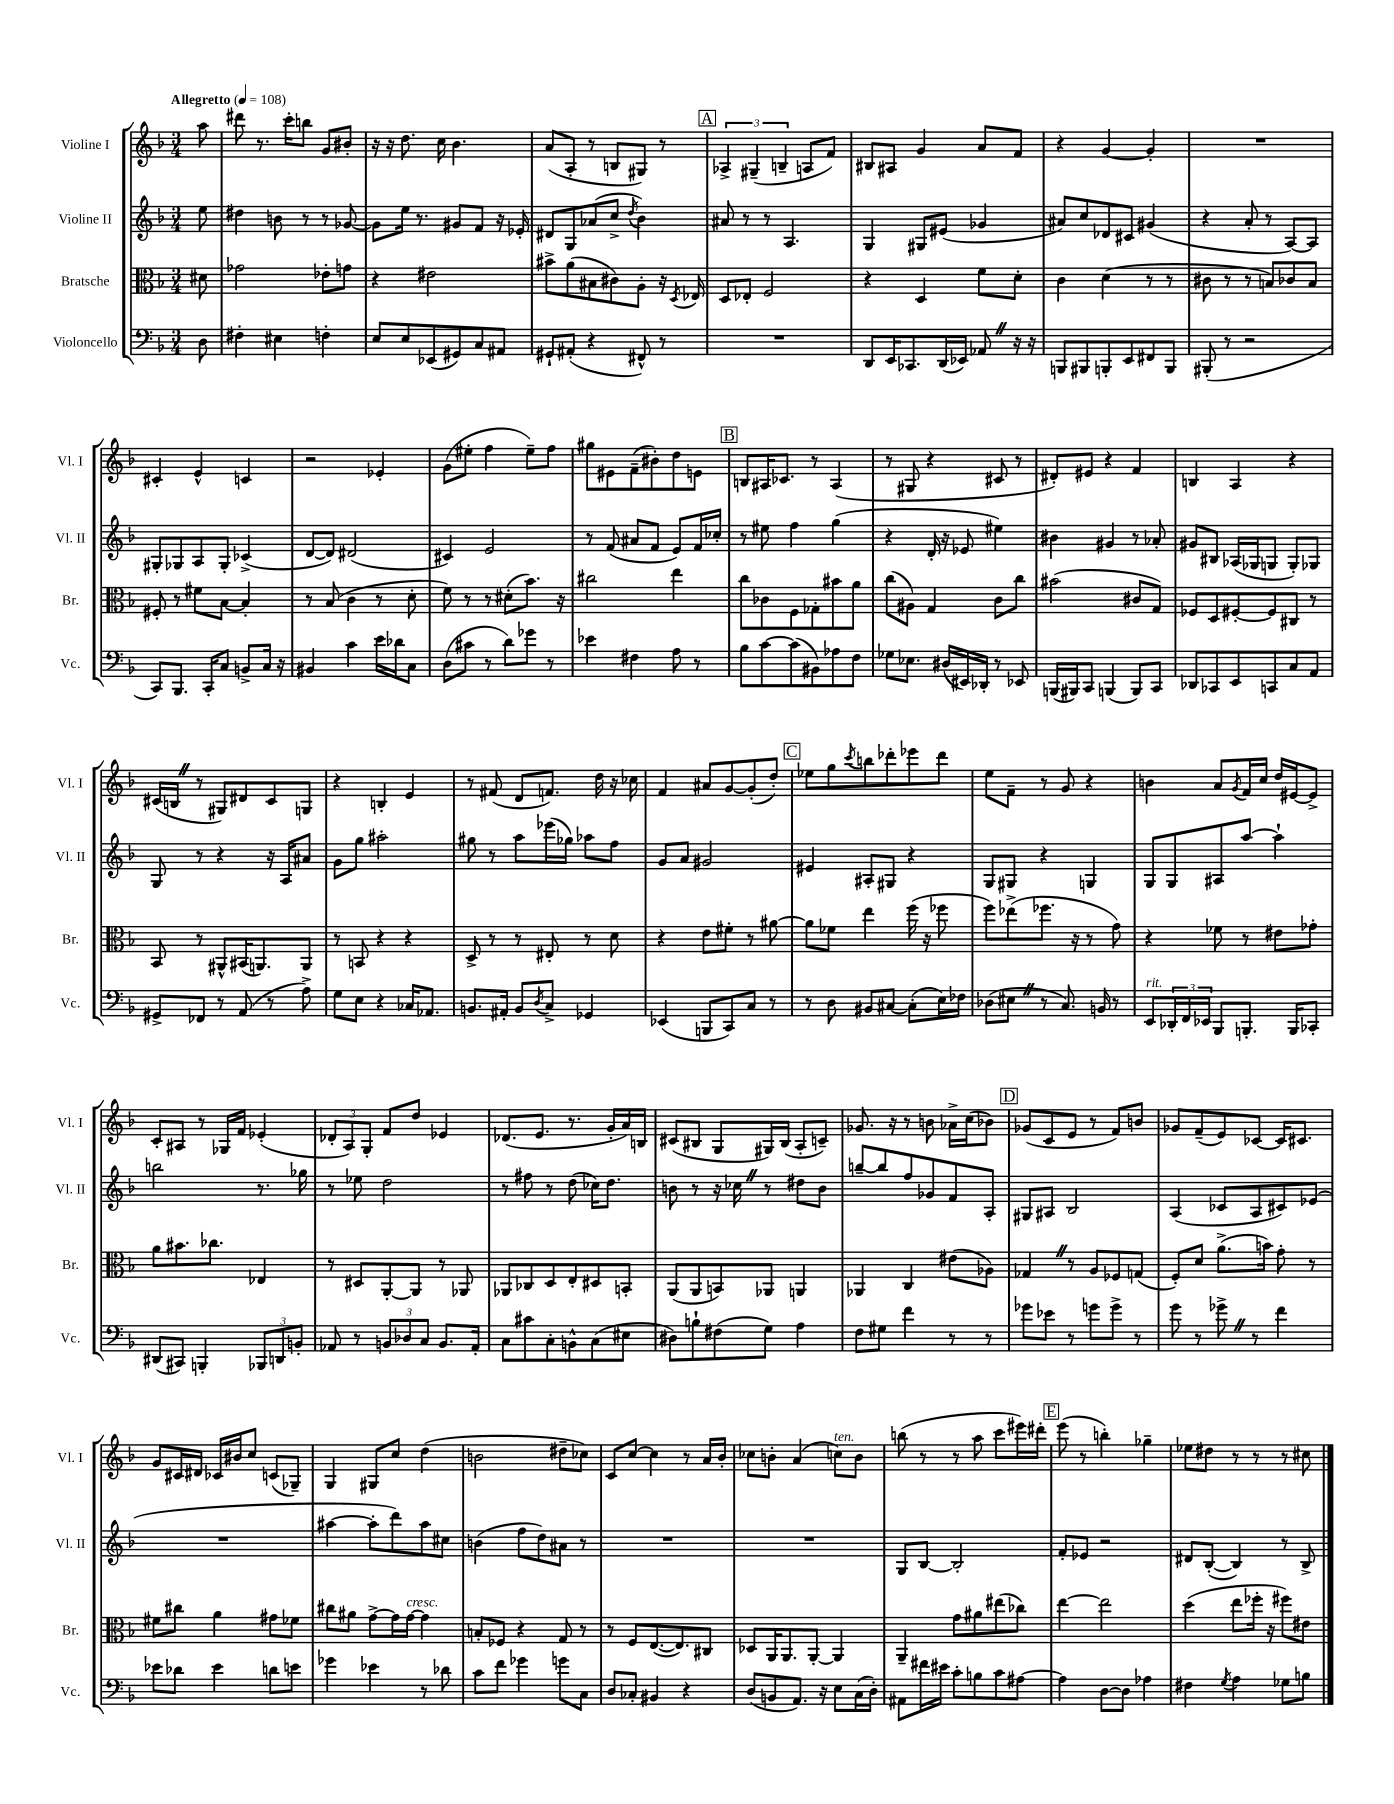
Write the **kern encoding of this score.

**kern	**kern	**kern	**kern
*part4	*part3	*part2	*part1
*staff4	*staff3	*staff2	*staff1
*I"Violoncello	*I"Bratsche	*I"Violine II	*I"Violine I
*I'Vc.	*I'Br.	*I'Vl. II	*I'Vl. I
*clefF4	*clefC3	*clefG2	*clefG2
*k[b-]	*k[b-]	*k[b-]	*k[b-]
*M3/4	*M3/4	*M3/4	*M3/4
*MM108	*MM108	*MM108	*MM108
=	=	=	=
!	!	!	!LO:TX:a:B:t=Allegretto
8D\	8d#X\	8ee\	8aa\
=1	=1	=1	=1
4F#X'\	2g-X\	4dd#X\	8ddd#X\
.	.	.	8.r
4E#X\	.	8bn\	.
.	.	.	16ccc'\KL
.	.	8r	8bbn\J
4Fn'\	8e-X'\L	8r	8g/L
.	8gn\J	[8g-X/	8b#X'/J
=2	=2	=2	=2
8E/L	4r	8g-\L]	16r
.	.	.	16r
8E/	.	16ee\Jk	8.dd\
.	.	8.r	.
(8EE-X/	2e#X\	.	.
.	.	.	16cc\
8GG#X/)	.	8g#X/L	4.b-\
8C/	.	8f/J	.
8AA#X/J	.	16r	.
.	.	16e-X'/	.
=3	=3	=3	=3
8GG#X`/L	8b#X^\L	8d#X/L	(8a/L
(8AA#X'/J	(8a\	8G/	8A'/J
4r	8B#X\	(8a-X/	8r
.	8c#X\)	8cc^/J	8Bn/L
.	.	8qdd/	.
8FF#X^^/)	8A'\J	4b-\)	8G#X/J)
8r	16r	.	8r
.	8qD/	.	.
.	16E-X/	.	.
!!LO:REH:place=s1:t=A
=4	=4	=4	=4
2.r	8D/L	8a#X/	6A-X^/
.	8E-X'/J	8r	.
.	.	.	(6G#X~/
.	2F/	8r	.
.	.	.	6Bn~/
.	.	4.A/	.
.	.	.	8An/L
.	.	.	8f/J)
=5	=5	=5	=5
8DD/L	4r	4G/	8B#X/L
16EE/K	.	.	8A#X/J
8.CC-X/	.	.	.
.	4D/	8G#X/L	4g/
(16DD/L	.	(8e#X/J	.
16EE-X/JJ)	.	.	.
8AA-XZ/	8f\L	4g-X/	8a/L
16r	8d'\J	.	8f/J
16r	.	.	.
=6	=6	=6	=6
8BBBn/L	4c\	8a#X/L)	4r
8BBB#X/	.	8cc/	.
8BBBn'/	(4d\	8d-X/	[4g/
8EE/	.	8c#X/J	.
8FF#X/	8r	(4g#X/	4g'/]
8BBB/J	8r	.	.
=7	=7	=7	=7
(8BBB#X'/	8c#X\	4r	2.r
8r	8r	.	.
2r	8r	8a'/	.
.	8Bn/L)	8r	.
.	8c-X/	[8A/L)	.
.	8B/J	8A/J]	.
!!LO:LB:g=z
=8	=8	=8	=8
8CC/L)	8F#X'/	8G#X'/L	4c#X'/
8.BBB-/J	8r	8G-X/	.
.	8f#X\L	8A/	4e^^/
16CC'/KL	.	.	.
8C/J	[8B-\J	8G-'/J	.
8BBn^/L	4B-'/]	(4c-X^/	4cn/
16C/Jk	.	.	.
16r	.	.	.
=9	=9	=9	=9
4BB#X/	8r	[8d/L	2r
.	(8B-/	8d/J])	.
4c\	4c\	(2d#X/	.
16e\LL	8r	.	4e-X'/
16d-X\J	.	.	.
8C\J	8d'\	.	.
=10	=10	=10	=10
(8D\L	8f\)	4c#X/)	(8g\L
8c#X\J	8r	.	8ee#X'\J
8r	8r	2e/	4ff\
8d\L)	(8d#X'\L	.	.
8g-X\J	8.b-\J)	.	8ee#~\L)
8r	.	.	8ff\J
.	16r	.	.
=11	=11	=11	=11
4e-X\	2cc#X\	8r	8gg#X\L
.	.	(8f/	8e#X\
4F#X\	.	8a#X/L	(8f~\
.	.	8f/J	8b#X'\)
8A\	4ee\	8e/L)	8dd\
8r	.	16f/L	8en\J
.	.	16cc-X'/JJ	.
!!LO:REH:place=s1:t=B
=12	=12	=12	=12
8B-\L	8cc\L	8r	8Bn/L
[8c\	8c-X\	8ee#X\	16A#X/K
.	.	.	8.c-X/J
(8c\]	8F\	4ff\	.
8BB#X\)	8G-X'\	.	8r
8A-X\	8b#X\	(4gg\	(4A#/
8F\J	8a\J	.	.
=13	=13	=13	=13
8G-X\L	(8cc\L	4r	8r
8.E-X\J	8A#X\J)	.	8G#X/
.	4G/	16d'/	4r
(16D#X/LL	.	16r	.
16EE#X/)	.	8e-X/	.
16DD-X'/JJ	.	.	.
8r	8c\L	4ee#X\)	8c#X/
8EE-X/	8cc\J	.	8r
=14	=14	=14	=14
(16BBBn/LL	(2b#X\	4b#X\	8d#X'/L)
16BBB#X/J)	.	.	.
8CC/J	.	.	8e#X/J
(4BBBn/	.	4g#X/	4r
8BBB/L)	8c#X/L	8r	4f/
8CC/J	8G/J)	8a-X'/	.
=15	=15	=15	=15
8DD-X/L	8F-X/L	8g#X/L	4Bn/
8CC-X/	8D/	8B#X/J	.
8EE/	[8F#X'/	(16A-X/LL	4A/
.	.	16G-X/J	.
8CCn/	8F#/]	8Gn/J	.
8C/	8C#X/J	8G'/L)	4r
8AA/J	8r	8G-X/J	.
!!LO:LB:g=z
=16	=16	=16	=16
8GG#X^/L	8BB-/	8G/	(16c#X/LL
.	.	.	16BnZ/JJ
8FF-X/J	8r	8r	8r
8r	8AA#X^^/L	4r	8G#X/L)
(8AA/	(16BB#X/K	.	8d#X/
.	8.AAn/)	.	.
8r	.	16r	8c#/
.	.	16A/KL	.
8A^\)	8AA/J	8a#X/J	8Gn/J
=17	=17	=17	=17
8G\L	8r	8g\L	4r
8E\J	8BBn/	8gg\J	.
4r	4r	2aa#X'\	4Bn'/
16C-X/KL	4r	.	4e/
8.AA-X/J	.	.	.
=18	=18	=18	=18
8.BBn/L	8D^/	8gg#X\	8r
.	8r	8r	(8f#X/
16AA#X'/Jk	.	.	.
8BB/L	8r	8aa\L	8d/L
8qD/	.	.	.
8C^/J	8E#X'/	(16eee-X\L	8.fn/J)
.	.	16gg-X\JJ)	.
4GG-X/	8r	8aa-X\L	.
.	.	.	16dd\
.	8d\	8ff\J	16r
.	.	.	16cc-X\
=19	=19	=19	=19
(4EE-X/	4r	8g/L	4f/
.	.	8a/J	.
8BBBn/L	8e\L	2g#X/	8a#X/L
8CC/)	8f#X'\J	.	[8g/
8C/J	8r	.	(8g'/]
8r	[8a#X\	.	8dd'/J)
!!LO:REH:place=s1:t=C
=20	=20	=20	=20
8r	8a#\L]	4e#X/	8ee-X\L
8D\	8f-X\J	.	8gg\
.	.	.	8qccc/
8BB#X/L	4ee\	8A#X'/L	8bbn\
[8C#X/J	.	8G#X/J	8ddd-X'\
(8C#'\L]	(16ff\	4r	8eee-X\
.	16r	.	.
16E\L)	8ff-X\	.	8ddd-\J
16F-X\JJ	.	.	.
=21	=21	=21	=21
(8D-X\L	8ff\L)	8G/L	8ee\L
8E#XZ\J	(8ee-X^\	8G#X/J	8f~\J
8r	8.ff-X\J	4r	8r
8.C/)	.	.	8g/
.	16r	.	.
.	8r	4Gn/	4r
16BBn/	.	.	.
8r	8g\)	.	.
=22	=22	=22	=22
!LO:TX:a:i:t=rit.	!	!	!
8EE/L	4r	8G/L	4bn\
24DD-X'/L	.	8G/	.
24FF/	.	.	.
24EE-X/JJ	.	.	.
8BBB-/L	8f-X\	8A#X/	8a/L
.	.	.	8qg/
8.BBBn'/J	8r	[8aa/J	16f/L
.	.	.	16cc/JJ
.	8e#X\L	4aa`\]	16dd/LL
16BBB/KL	.	.	[16e#X/J
8CC-X'/J	8g-X'\J	.	8e#^/J]
!!LO:LB:g=z
=23	=23	=23	=23
(8DD#X/L	8a\L	2bbn\	8c'/L
8CC#X/J)	8.b#X\	.	8A#X/J
4BBBn'/	.	.	8r
.	8.cc-X\J	.	.
.	.	.	16G-X/LL
.	.	.	16f/JJ
12BBB-X/L	4E-X/	8.r	(4e-X'/
12DDn/	.	.	.
12BBn'/J	.	.	.
.	.	16gg-X\	.
=24	=24	=24	=24
8AA-X/	8r	8r	12d-X'/L
.	.	.	12A/)
8r	8D#X/L	8ee-X\	.
.	.	.	12G'/J
12BBn/L	[8AA'/	2dd\	8f/L
12D-X/	.	.	.
.	8AA/J]	.	8dd/J
12C/J	.	.	.
8.BB/L	8r	.	4e-X/
.	8AA-X/	.	.
16AA-'/Jk	.	.	.
=25	=25	=25	=25
8C\L	8AA-X/L	8r	(8.d-X/L
8c#X\	8C-X/	8ff#X\	.
.	.	.	8.e/J
8C'\	8D/	8r	.
8BBn^^\	8E'/	(8dd\	8.r
(8C\	8D#X/	16cc-X\KL)	.
.	.	8.dd\J	16g'/LL
8E#X\J	8BBn'/J	.	16a/)
.	.	.	16Bn/JJ
=26	=26	=26	=26
8D#X\L)	(8AA/L	8bn\	(8c#X/L
8Bn`\	8AA/	8r	8B#X/J
(8F#X\	8BBn/)	16r	8G/L
.	.	16cc-XZ\	.
8G\J)	8AA-X/J	8r	16G#X/L)
.	.	.	(16B#/JJ
4A\	4AAn/	8dd#X\L	8A'/L
.	.	8b\J	8cn~/J)
=27	=27	=27	=27
8F\L	4AA-X/	[8bbn~/L	8.g-X/
8G#X\J	.	8bb/]	.
.	.	.	16r
4f\	4C/	8ff/	8r
.	.	8g-X/	8bn\
8r	(8e#X\L	8f/	16a-X^\LL
.	.	.	(16cc\J
8r	8A-X\J)	8A'/J	8b-X\J)
!!LO:REH:place=s1:t=D
=28	=28	=28	=28
8g-X\L	4G-XZ/	8G#X/L	(8g-X/L
8e-X\J	.	8A#X/J	8c/
8r	8r	2B-/	8e/J
8gn\L	8A/L	.	8r
8g^\J	8F-X/	.	8f/L)
8r	(8Gn/J	.	8bn/J
=29	=29	=29	=29
8g\	8F'/L)	(4A/	8g-X/L
8r	8d/J	.	(8f~/
8g-X^Z\	(8.a^\L	8c-X/L	8e/)
8r	.	8A/	[8c-X/J
.	16bn\Jk)	.	.
4f\	8g'\	8c#X/)	16c-/KL]
.	.	.	8.c#X/J
.	8r	(8e-X/J	.
!!LO:LB:g=z
=30	=30	=30	=30
8e-X\L	8f#X\L	2.r	8g/L
8d-X\J	8cc#X\J	.	16c#X/L
.	.	.	16d#X/JJ
4e-\	4a\	.	16c-X/LL
.	.	.	16b#X/J
.	.	.	8cc/J
8dn\L	8g#X\L	.	(8cn/L
8en\J	8f-X\J	.	8G-X~/J)
=31	=31	=31	=31
4g-X\	8cc#X\L	[4aa#X\	4G/
.	8a#X\J	.	.
4e-X\	[8g^\L	8aa#'\L]	8G#X/L
.	16g\L]	8ddd\)	8cc/J
!	!LO:TX:a:i:t=cresc.	!	!
.	[16g\JJ	.	.
8r	4g\]	8aa#\	(4dd\
8d-X\	.	8cc#X\J	.
=32	=32	=32	=32
8c\L	8Bn'/L	(4bn\	2bn\
8f\J	8F-X/J	.	.
4g-X\	4r	8ff\L	.
.	.	8dd\)	.
8gn\L	8G/	8a#X\J	8dd#X~\L
8C\J	8r	8r	8cc-X\J)
=33	=33	=33	=33
8D/L	8r	2.r	8c/L
8C-X'/J	8F/L	.	[8cc/J
4BB#X/	([8.E/	.	4cc\]
.	8.E/])	.	.
4r	.	.	8r
.	8C#X/J	.	16a/LL
.	.	.	16b-'/JJ
=34	=34	=34	=34
(8D/L	8D-X/L	2.r	8cc-X\L
8BBn/	16AA/K	.	8bn'\J
.	8.AA/	.	.
8.AA/J)	.	.	(4a/
.	[8AA'/J	.	.
16r	.	.	.
!	!	!	!LO:TX:a:i:t=ten.
8E\L	4AA/]	.	8ccn\L)
(16C\L	.	.	8b\J
16D'\JJ)	.	.	.
=35	=35	=35	=35
8AA#X\L	4AA~/	8G/L	(8bbn\
16f#X\L	.	[8B-/J	8r
16e#X\JJ	.	.	.
8c'\L	8g\L	2B-'/]	8r
8Bn\	8a#X\	.	8aa\
8c\	(8ee#X\	.	8ccc\L
[8A#X\J	8cc-X\J)	.	16eee#X\L)
.	.	.	16ddd#X'\JJ
!!LO:REH:place=s1:t=E
=36	=36	=36	=36
4A#\]	[4ee\	8f'/L	(8eee\
.	.	8e-X/J	8r
[8D\L	2ee\]	2r	4bbn'\)
8D\J]	.	.	.
4A-X\	.	.	4gg-X~\
=37	=37	=37	=37
4F#X\	(4dd\	8d#X/L	8ee-X\L
.	.	([8B-'/J	8dd#X\J
8qG/	.	.	.
4A\	8ee\L	4B-/])	8r
.	16ff-X'\Jk	.	8r
.	16r	.	.
8G-X\L	8ff#X\L)	8r	8r
8Bn\J	8e#X\J	8B-^/	8cc#X\
==	==	==	==
*-	*-	*-	*-
